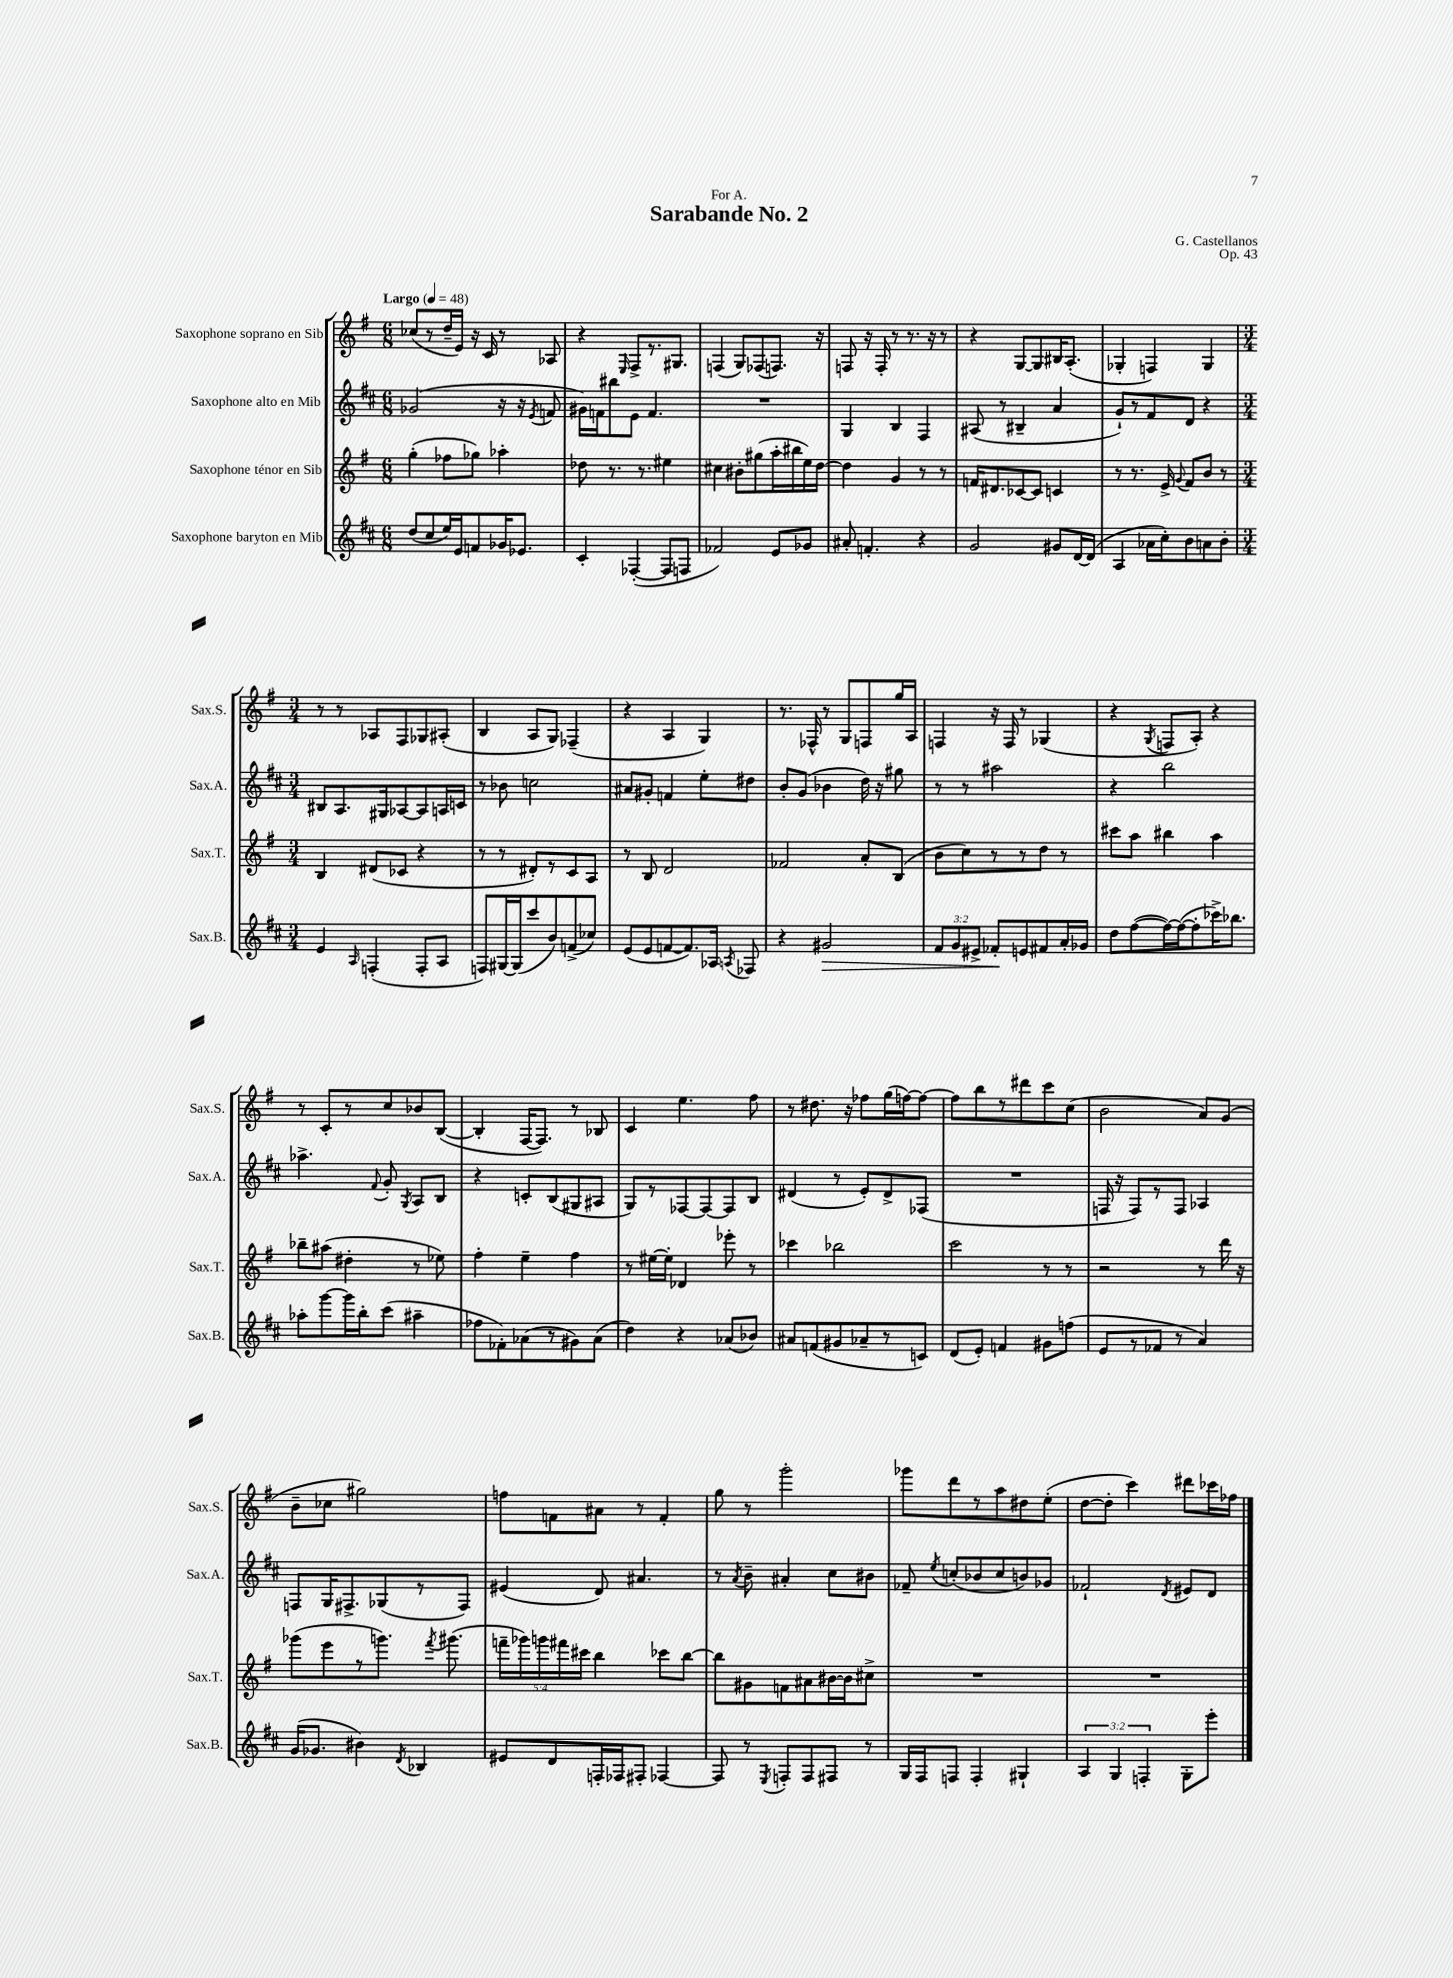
\header { title = "Sarabande No. 2" composer = "G. Castellanos" dedication = "For A." opus = "Op. 43" }
<<
\new StaffGroup <<
\new Staff = "s0" \with { instrumentName = "Saxophone soprano en Sib" shortInstrumentName = "Sax.S." } {
    \clef treble \key g \major \numericTimeSignature \time 6/8 \tempo "Largo" 4 = 48
    \autoBeamOff ces''8[( r8 d''16-- e'16]) r16 c'16 r8 aes8 |
    r4 \grace { e16 } fis8[-> r8. gis8.] |
    f4( g8[) fes8( f8.]) r16 |
    f8 r16 f16-. r8 r8. r16 r8 |
    r4 g8[~ g8 bis16 a8.]-.( |
    ges4-. f4) ges4 |
    \numericTimeSignature \time 3/4 r8 r8 aes8[ fis8 ges8 ais8]-.( |
    b4 a8[ g8]) fes4--( |
    r4 a4 g4) |
    r8. fes16-^ r8 g8[ f8 g''16 a16] |
    f4 r16 f16 r8 ges4( |
    r4 \acciaccatura { g8 } f8[ a8]-.) r4 |
    r8 c'8[-. r8 c''8 bes'8 b8]~( |
    b4-. fis16[~ fis8.]) r8 bes8 |
    c'4 e''4. fis''8 |
    r8 dis''8. r16 fes''8[ g''16( f''16~) f''8]~ |
    f''8[ b''8 r8 dis'''8 c'''8 c''8]( |
    b'2 a'8[) g'8]( |
    b'8[-- ces''8] gis''2) |
    f''8[ f'8 ais'8] r8 f'4-. |
    g''8 r8 g'''2-. |
    ges'''8[ d'''8 r8 a''8 dis''8 e''8]-.( |
    d''8[~ d''8]-. c'''4) dis'''8[ ces'''16 fes''16] \bar "|." |
}
\new Staff = "s1" \with { instrumentName = "Saxophone alto en Mib" shortInstrumentName = "Sax.A." } {
    \clef treble \key d \major \numericTimeSignature \time 6/8
    \autoBeamOff ges'2( r16 r16 \acciaccatura { e'8 } f'8 |
    gis'16[) f'16 bis''8 e'8] f'4. |
    R2. |
    g4 b4 fis4 |
    ais8( r8 bis4-- a'4 |
    g'8[-!) r8 fis'8 d'8] r4 |
    \numericTimeSignature \time 3/4 bis8[ a8. gis16 aes8~ aes8 a16 c'16] |
    r8 bes'8 c''2 |
    ais'8[ gis'8]-. f'4 e''8[-. dis''8] |
    b'8[-. g'8]( bes'4 d''16) r16 gis''8 |
    r8 r8 ais''2 |
    r4 b''2 |
    aes''4.-> \appoggiatura { fis'8 } g'8-. \acciaccatura { g8 } a8[ b8] |
    r4 c'8[-. b8( gis8 ais8] |
    g8[) r8 fes8~ fes8~ fes8 b8] |
    dis'4( r8 e'8[-.) dis'8-> fes8]( |
    R2. |
    f16 r16 f8[) r8 f8] aes4 |
    f8[ g16 fis8.-> ges8( r8 fis8]) |
    eis'4( d'8) ais'4. |
    r8 \acciaccatura { a'8 } b'8-- ais'4-. cis''8[ bis'8] |
    fes'8-- \acciaccatura { e''8 } c''8[-.( bes'8 c''8 b'8) ges'8] |
    fes'2-! \acciaccatura { d'8 } eis'8[ d'8] \bar "|." |
}
\new Staff = "s2" \with { instrumentName = "Saxophone ténor en Sib" shortInstrumentName = "Sax.T." } {
    \clef treble \key g \major \numericTimeSignature \time 6/8 \override Staff.TupletNumber.text = #tuplet-number::calc-fraction-text
    \autoBeamOff g''4-.( fes''8[ ges''8]) aes''4-. |
    des''8 r8. r8. eis''4 |
    cis''4 bis'8[-. gis''8( a''16-. bis''16 e''16) d''16]~ |
    d''4 g'4 r8 r8 |
    f'16[ dis'8. ces'8~ ces'8] c'4 |
    r8 r8. e'16-> \appoggiatura { g'8 } fis'8[ b'8] r8 |
    \numericTimeSignature \time 3/4 b4 dis'8[( ces'8] r4 |
    r8 r8 dis'8[-.) r8 c'8 a8] |
    r8 b8 d'2 |
    fes'2 a'8[-. b8]( |
    b'8[ c''8) r8 r8 d''8] r8 |
    cis'''8[ a''8] bis''4 a''4 |
    bes''8[-- ais''8]( dis''4-. r8 ees''8) |
    fis''4-. e''4-- fis''4 |
    r8 eis''16[~ eis''16]-. des'4 ees'''8-. r8 |
    ces'''4 bes''2 |
    c'''2 r8 r8 |
    r2 r8 d'''16 r16 |
    ges'''8[( e'''8 r8 g'''8.]) \acciaccatura { fis'''8 } gis'''8.( |
    \tuplet 5/4 { f'''16[-- ges'''16) g'''16 fis'''16 cis'''16] } b''4 ces'''8[ b''8]~ |
    b''8[ gis'8 f'8 ais'8 bis'16~ bis'16 cis''8]-> |
    R2. |
    R2. \bar "|." |
}
\new Staff = "s3" \with { instrumentName = "Saxophone baryton en Mib" shortInstrumentName = "Sax.B." } {
    \clef treble \key d \major \numericTimeSignature \time 6/8 \override Staff.TupletNumber.text = #tuplet-number::calc-fraction-text
    \autoBeamOff d''8[( cis''8 e''16) e'16 f'8 ges'16 ees'8.] |
    cis'4-. fes4~-.( fes8[ f8] |
    fes'2) e'8[ ges'8] |
    ais'8-. f'4.-. r4 |
    g'2 gis'8[ d'16~ d'16]( |
    a4 aes'16[ cis''16-.) b'8 a'8 b'8]-. |
    \numericTimeSignature \time 3/4 e'4 \grace { a16 } f4-.( f8[-. a8] |
    f8[) gis16~ gis16( cis'''8 b'8) f'8->( ces''8]) |
    e'8[( e'8 f'8~ f'8.) aes16] \acciaccatura { a8 } fes8 |
    r4 gis'2\> |
    \tuplet 3/2 { fis'8[ g'8 eis'8]-> } fes'8[-.\! e'8 fis'8 a'16-. ges'16] |
    d''8[ fis''8~( fis''16~) fis''16~( fis''8-. ces'''16->) bes''8.] |
    aes''8[-. g'''8~ g'''16 b''16-. cis'''8]( ais''4-- |
    fes''8[ fes'8-.) aes'8( r8 gis'8) aes'8]( |
    d''4) r4 aes'8[( bes'8]) |
    ais'8[ f'8( gis'8 aes'8-- r8 c'8]) |
    d'8[( e'8]-.) f'4 gis'8[ f''8]( |
    e'8[ r8 fes'8] r8 a'4) |
    g'16[( ges'8.] bis'4) \acciaccatura { d'8 } bes4 |
    eis'8[ d'8 f16-. fes16 fis8]-. fes4~ |
    fes8 r8 \acciaccatura { e8 } f8[-. f8 fis8] r8 |
    g16[ fis16 f8] f4-. gis4-! |
    \tuplet 3/2 { a4 g4 f4-. } g8[-. e'''8]-. \bar "|." |
}
>>
>>
\layout { \context { \Score \remove "Bar_number_engraver" } }
